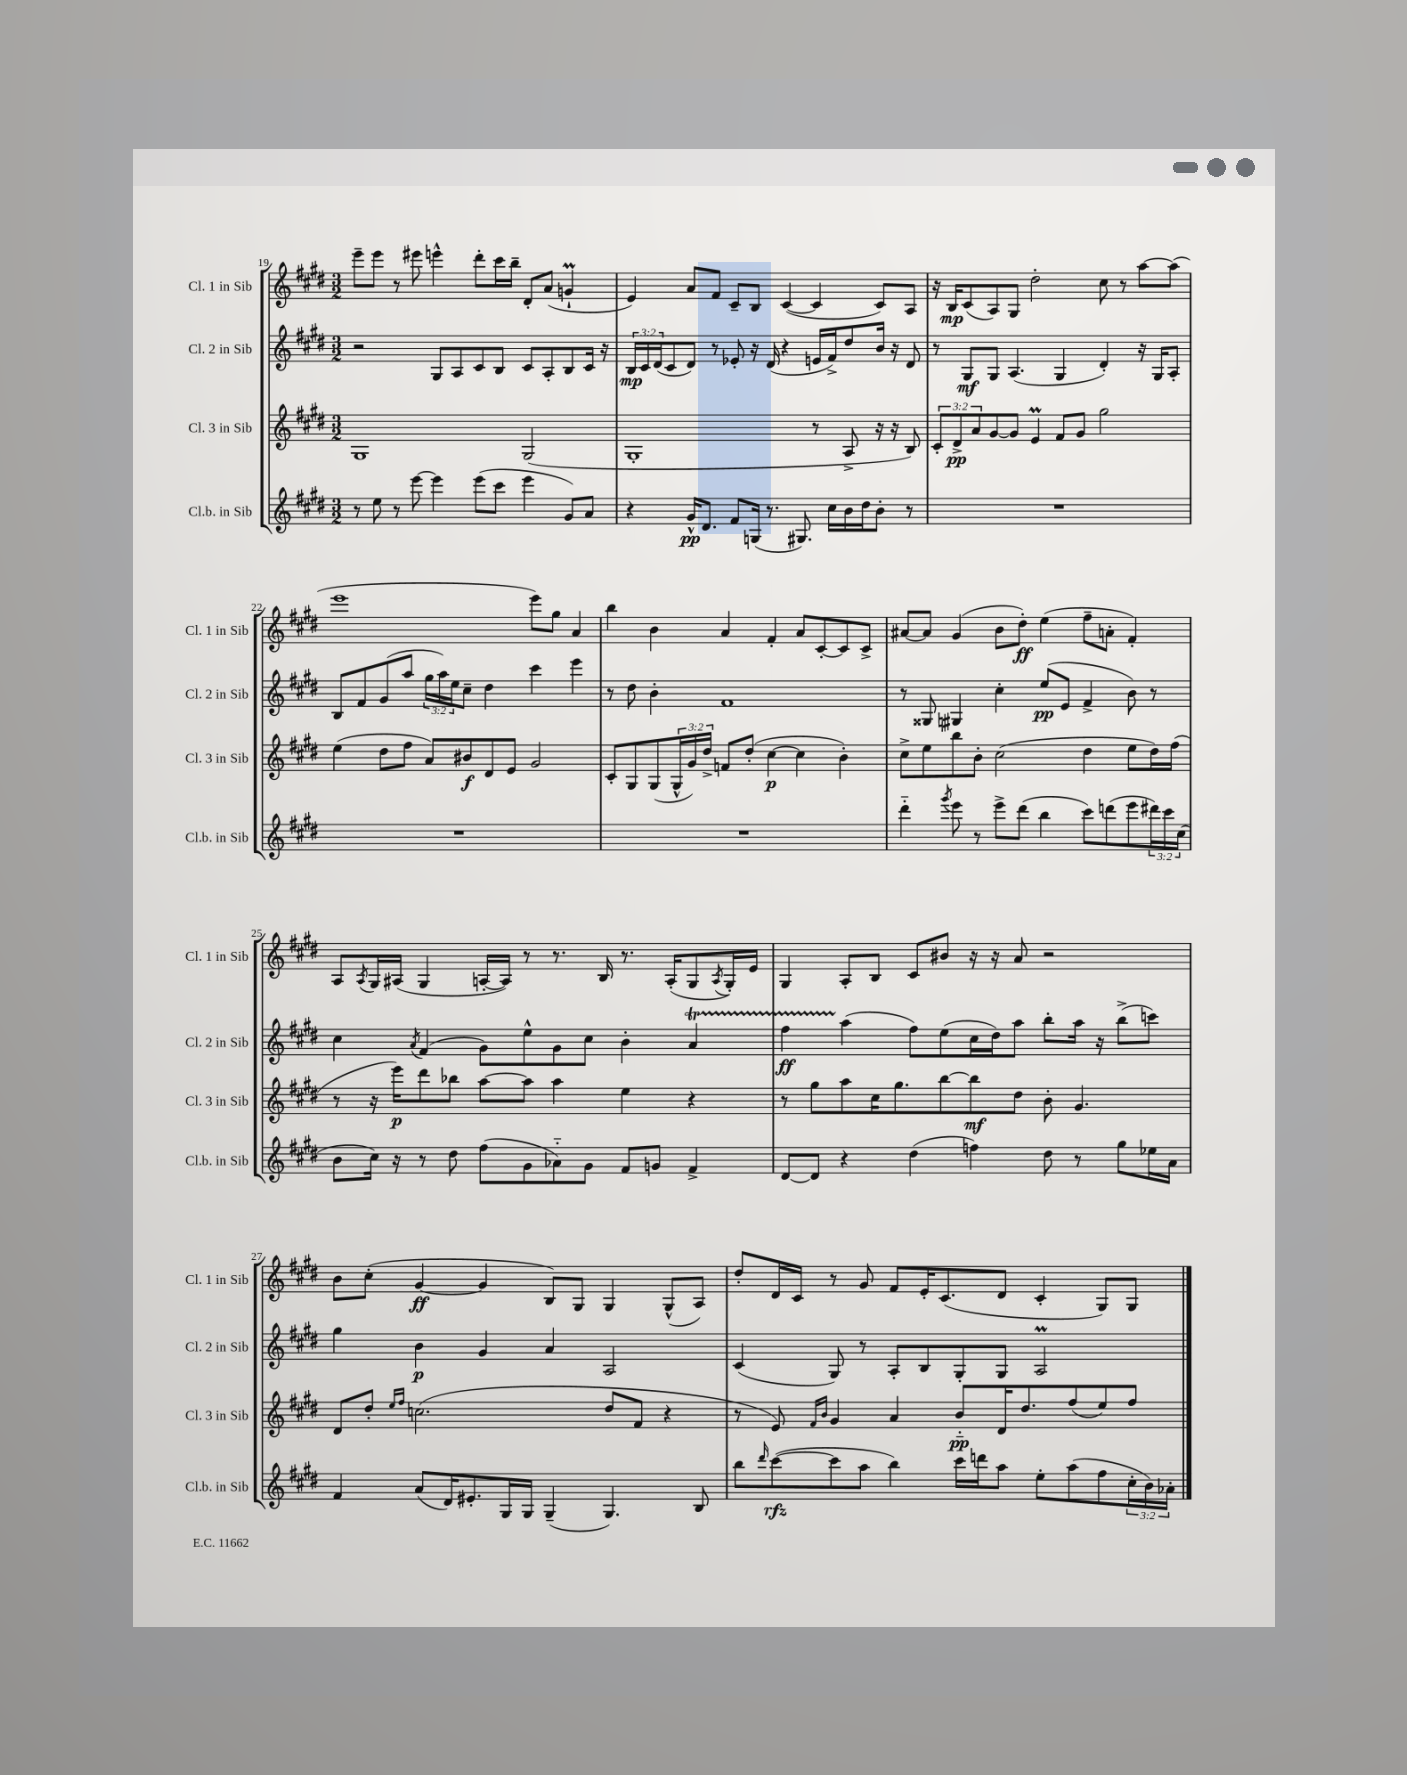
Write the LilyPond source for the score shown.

<<
\new StaffGroup <<
\new Staff = "s0" \with { instrumentName = "Cl. 1 in Sib" shortInstrumentName = "Cl. 1 in Sib" } {
    \clef treble \key e \major \numericTimeSignature \time 3/2
    e'''8-- e'''8 r8 eis'''8 e'''4-^ dis'''8-. cis'''16 b''16-- dis'8-. a'8( g'4-!\prall |
    e'4) a'8 fis'8 cis'8-- b8 cis'4~( cis'4 cis'8) a8 |
    r16 b16\mp cis'8( a8) gis8 dis''2-. cis''8 r8 a''8~ a''8( |
    e'''1 e'''8) gis''8 a'4 |
    b''4 b'4 a'4 fis'4-. a'8 cis'8~-. cis'8 cis'8-> |
    ais'8~ ais'8 gis'4( b'8 dis''8-.\ff) e''4( fis''8-- a'8-. fis'4-.) |
    a8 \acciaccatura { a8 } gis16 ais16( gis4 a16~-. a16) r8 r8. b16 r8. a16-.( gis8 \acciaccatura { a8 } gis16-.) e'16 |
    gis4 a8-. b8 cis'8 bis'8 r16 r16 a'8 r2 |
    b'8 cis''8-.( gis'4~\ff gis'4 b8) gis8 gis4 gis8-^( a8) |
    dis''8-. dis'16 cis'16 r8 gis'8 fis'8 e'16-. cis'8.( dis'8 cis'4-. gis8) gis8 \bar "|." |
}
\new Staff = "s1" \with { instrumentName = "Cl. 2 in Sib" shortInstrumentName = "Cl. 2 in Sib" } {
    \clef treble \key e \major \numericTimeSignature \time 3/2 \override Staff.TupletNumber.text = #tuplet-number::calc-fraction-text
    r2 gis8 a8 cis'8 b8 cis'8 a8-. b8 cis'16 r16 |
    \tuplet 3/2 { b16\mp cis'16 dis'16( } cis'8 dis'8) r8 ees'8-. r16 dis'16( r4 e'16 fis'16->) dis''8 b'16 r16 dis'8 |
    r8 gis8\mf gis8 a4.( gis4 dis'4-.) r16 gis16 a8-. |
    b8 fis'8 gis'8( a''8 \tuplet 3/2 { gis''16 a''16) e''16 } cis''8-- dis''4 cis'''4 e'''4 |
    r8 dis''8 b'4-. fis'1 |
    r8 gisis8 gis4 cis''4-. e''8\pp( e'8 fis'4-> b'8) r8 |
    cis''4 \acciaccatura { a'8 } fis'4( gis'8) e''8-^ gis'8 cis''8 b'4-. a'4\startTrillSpan |
    fis''4\ff a''4\stopTrillSpan( fis''8) e''8( cis''16 dis''16) a''8 b''8-. a''16 r16 b''8->( c'''8) |
    gis''4 b'4\p gis'4 a'4 a2 |
    cis'4( gis8) r8 a8-. b8 gis8-. gis8 a2\prall \bar "|." |
}
\new Staff = "s2" \with { instrumentName = "Cl. 3 in Sib" shortInstrumentName = "Cl. 3 in Sib" } {
    \clef treble \key e \major \numericTimeSignature \time 3/2 \override Staff.TupletNumber.text = #tuplet-number::calc-fraction-text
    gis1 gis2( |
    gis1-. r8 a8-> r16 r16 b8) |
    \tuplet 3/2 { cis'8-. dis'8->\pp a'8 } gis'8~ gis'8 e'4\prall fis'8 gis'8 gis''2 |
    e''4( dis''8 fis''8 a'8) bis'8\f dis'8 e'8 gis'2 |
    cis'8-. gis8 gis8( \tuplet 3/2 { gis16-^ gis'16) dis''16-> } f'8 dis''8-.( cis''4~\p cis''4 b'4-.) |
    cis''8-> e''8 b''8 b'8-. cis''2( dis''4 e''8 dis''16) fis''16( |
    r8 r16 e'''16\p) dis'''8 bes''8 a''8~ a''8 a''4 e''4 r4 |
    r8 gis''8 a''8 cis''16 gis''8. b''8~ b''8\mf dis''8 b'8-. gis'4. |
    dis'8 dis''8-. \grace { e''16 fis''16 } c''2.( dis''8 fis'8 r4 |
    r8 e'8) \grace { fis'16 b'16 } gis'4 a'4 b'8-_\pp dis'16 dis''8. fis''8( e''8) fis''8 \bar "|." |
}
\new Staff = "s3" \with { instrumentName = "Cl.b. in Sib" shortInstrumentName = "Cl.b. in Sib" } {
    \clef treble \key e \major \numericTimeSignature \time 3/2 \override Staff.TupletNumber.text = #tuplet-number::calc-fraction-text
    r8 e''8 r8 e'''8~ e'''4 e'''8( cis'''8 e'''4 gis'8) a'8 |
    r4 gis'16-^\pp dis'8. fis'8 g16( r8. gis8.) cis''16 b'16 dis''16 b'8-. r8 |
    R1. |
    R1. |
    R1. |
    dis'''4-_ \acciaccatura { gis'''8 } e'''8 r8 e'''8-> dis'''8( b''4 cis'''8) d'''8( e'''8 \tuplet 3/2 { dis'''16) cis'''16 cis''16( } |
    b'8 cis''16) r16 r8 dis''8 fis''8( gis'8 aes'8-_) gis'8 fis'8 g'8 fis'4-> |
    dis'8~ dis'8 r4 dis''4( f''4) dis''8 r8 gis''8 ees''16 a'16 |
    fis'4 a'8( dis'16) eis'8.-. gis16 gis16 gis4--( gis4.) b8 |
    b''8 \grace { dis'''16 } cis'''8~\rfz( cis'''8 a''8 b''4) cis'''16 d'''16 a''8 e''8-. a''8( fis''8 \tuplet 3/2 { cis''16-. b'16) aes'16-. } \bar "|." |
}
>>
>>
\layout { \context { \Score currentBarNumber = #19 } }
